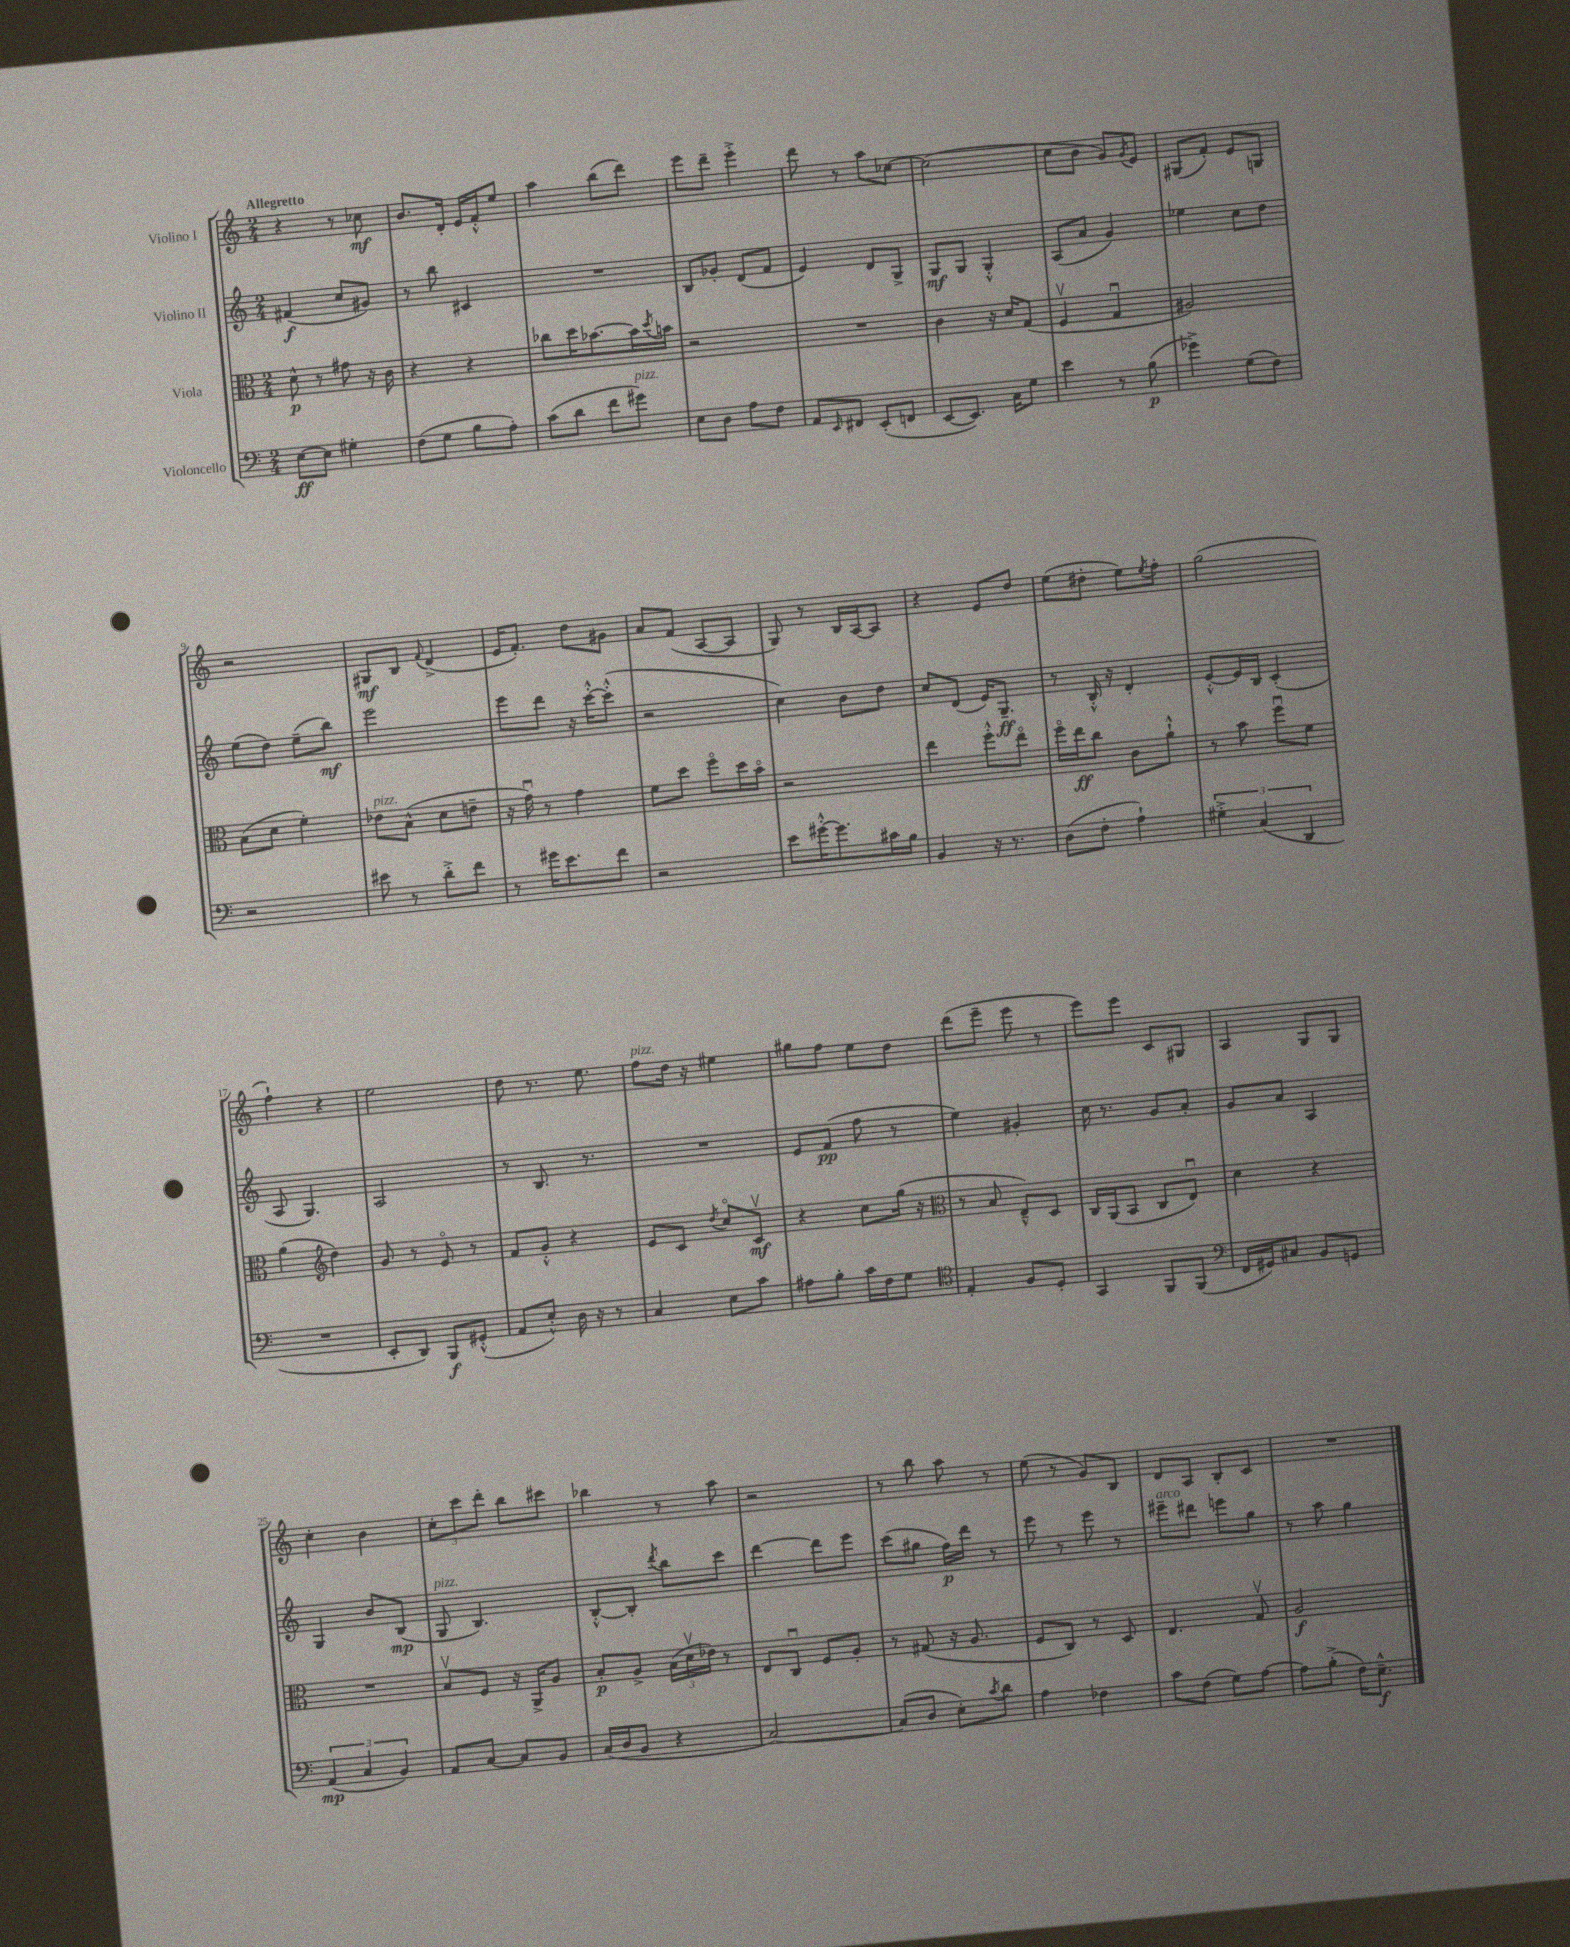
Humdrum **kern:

**kern	**kern	**kern	**kern
*staff4	*staff3	*staff2	*staff1
*clefF4	*clefC3	*clefG2	*clefG2
*k[]	*k[]	*k[]	*k[]
*M2/4	*M2/4	*M2/4	*M2/4
[8E	8d^^	(4f#	4r
8E]	8r	.	.
4G#'	8g#	8cc	8r
.	16r	8g#)	8cc-
.	16c	.	.
=	=	=	=
(8F	4r	8r	8.b
8G	.	8bb	.
.	.	.	16d'
8B	4r	4c#	16e
.	.	.	16f'^^
8A')	.	.	8ee
=	=	=	=
(8c	8cc-	2r	4aa
8d	16dd	.	.
.	[8.b-	.	.
8f	.	.	(8bb
8g#)	16b-]	.	8ddd)
.	8qdd	.	.
.	16b	.	.
=	=	=	=
8E	2r	8B	8eee
8D	.	8g-'	8ddd~
8A	.	(8d	4eee'^
8F	.	8f	.
=	=	=	=
8AA	2r	4e)	8ddd
16qqEE	.	.	.
8FF#	.	.	8r
(8EE'	.	8d	8aa
8FF	.	8G^	[8cc-
=	=	=	=
[8EE	4c	8G	(2cc-]
8.EE])	.	8G	.
.	16r	4G'^^	.
16C	16d	.	.
8G	(8G	.	.
=	=	=	=
4e	4Fv	(8A	8cc
.	.	8a	8b
8r	4Gu	4g)	8g)
.	.	.	8qg
(8B	.	.	8e
=	=	=	=
4g-^)	2A#)	4ee-	(8G#
.	.	.	8f')
(8G	.	8cc	8e
8F)	.	8dd	8G
=	=	=	=
2r	(8B	(8ee	2r
.	8d	8dd)	.
.	4f')	(8ee~	.
.	.	8bb)	.
=	=	=	=
8e#	8e-	2eee	8G#
8r	(8B^^	.	8B
.	.	.	8qqf
8d'^	8d	.	(4d^
8f	8e~	.	.
=	=	=	=
8r	16r	8eee	16e
.	16gu)	.	8.f')
16g#	8r	8ddd	.
8.e	.	.	.
.	4g	16r	8dd
.	.	[16ccc'^^	.
8f	.	(8ccc'^^]	8g#
=	=	=	=
2r	8f	2r	8a
.	8dd	.	(8f
.	8ffo	.	[8A
.	16dd	.	8A]
.	16bo	.	.
=	=	=	=
8e	2r	4cc)	8G)
[16g#'^^	.	.	8r
8.g#]	.	.	.
.	.	8b	16B
.	.	.	[16A
16c#	.	8dd	8A]
16B	.	.	.
=	=	=	=
4BB	4ee	8cc	4r
.	.	(8d	.
16r	8ff'^^	16e)	8e
8.r	.	8.G~	.
.	8eeo	.	8dd
=	=	=	=
(8D	16ffo	8r	(8ee
.	16ee	.	.
8F'	8cc	16B'^^	8dd#'
.	.	16r	.
4A`)	8c	4d'	8ee)
.	.	.	8qee
.	8a`^^	.	8ff'
=	=	=	=
6G#'^	8r	[8e'^^	(2gg
.	8b	16e]	.
(6C	.	.	.
.	.	16B	.
.	8ffu	(4c'	.
6DD	.	.	.
.	8f	.	.
=	=	=	=
2r	(4a	8A	4ff`)
.	.	4.G)	.
*	*clefG2	*	*
.	4dd)	.	4r
=	=	=	=
8EE'	8g	2A	2ee
8DD)	8r	.	.
8BBB	8eo	.	.
(8GG#'^^	8r	.	.
=	=	=	=
8AA	8f	8r	8dd
8E'^^)	8g'^^	8.B	8.r
16D	4r	.	.
16r	.	8.r	8.ee
8r	.	.	.
=	=	=	=
4C	8e	2r	8ff
.	8c	.	16dd
.	.	.	16r
.	8qdd	.	.
8E	8cco	.	4ee#
8c	8cv	.	.
=	=	=	=
8A#	4r	8e	8gg#
8B'	.	(8f	8ff
16c	8cc	8ff	8ee
16F	.	.	.
8G	(16gg	8r	8dd
.	16r	.	.
=	=	=	=
*clefC4	*clefC3	*	*
4E'	8r	4ee)	(8ddd
.	8B	.	8eee~
8F	8E~^^)	4g#'	8eee
8D'	8D	.	8r
=	=	=	=
4GG	16C	16cc	8eee)
.	(16AA	8.r	.
.	8BB	.	8eee
8FF	8C	8g	8c
(8FF	8Eu)	8a'	8G#
=	=	=	=
*clefF4	*	*	*
16FF	4d	8g	4A
16GG#)	.	.	.
8C#	.	8a	.
8BB	4r	4A	8G
8GG	.	.	8G
=	=	=	=
(6AA	2r	4G	4cc'
6C	.	.	.
.	.	8b	4b
6BB)	.	.	.
.	.	(8B	.
=	=	=	=
8AA	8Bv	8G	12cc'
.	.	.	12ccc
[8C	8F	4.B)	.
.	.	.	12ddd'
8C]	16r	.	8bb
.	16AA^	.	.
8BB	8A	.	8ccc#
=	=	=	=
(16C	8B'	[8B'^^	4bb-
16D	.	.	.
8BB	8A^	8B']	.
.	.	8qddd	.
4r	(24B	8bb	8r
.	24dv	.	.
.	24e-)	.	.
.	8r	8ccc	8aa
=	=	=	=
[2C)	8E	[4ddd	2r
.	8Cu	.	.
.	8F	8ddd]	.
.	8A'	8eee	.
=	=	=	=
(8C]	8r	(8ccc	8r
8D	(8G#	8gg#	8bb
8E')	16r	16ff)	8aa
.	8.A	16ddd	.
8qc	.	.	.
8d	.	8r	8r
=	=	=	=
4A	8F	8eee	(8ee
.	8C)	8r	8r
4F-	8r	8eee	8g)
.	8D	8r	8B
=	=	=	=
8c	4.E	8eee#~	8d
(8F	.	8ddd#	8A
8G)	.	8eee	8B'
[8A	8Gv	8gg	8c
=	=	=	=
8A]	2A	8r	2r
(8B'^	.	8aa	.
16F)	.	4gg	.
8.E~^^	.	.	.
==	==	==	==
*-	*-	*-	*-
